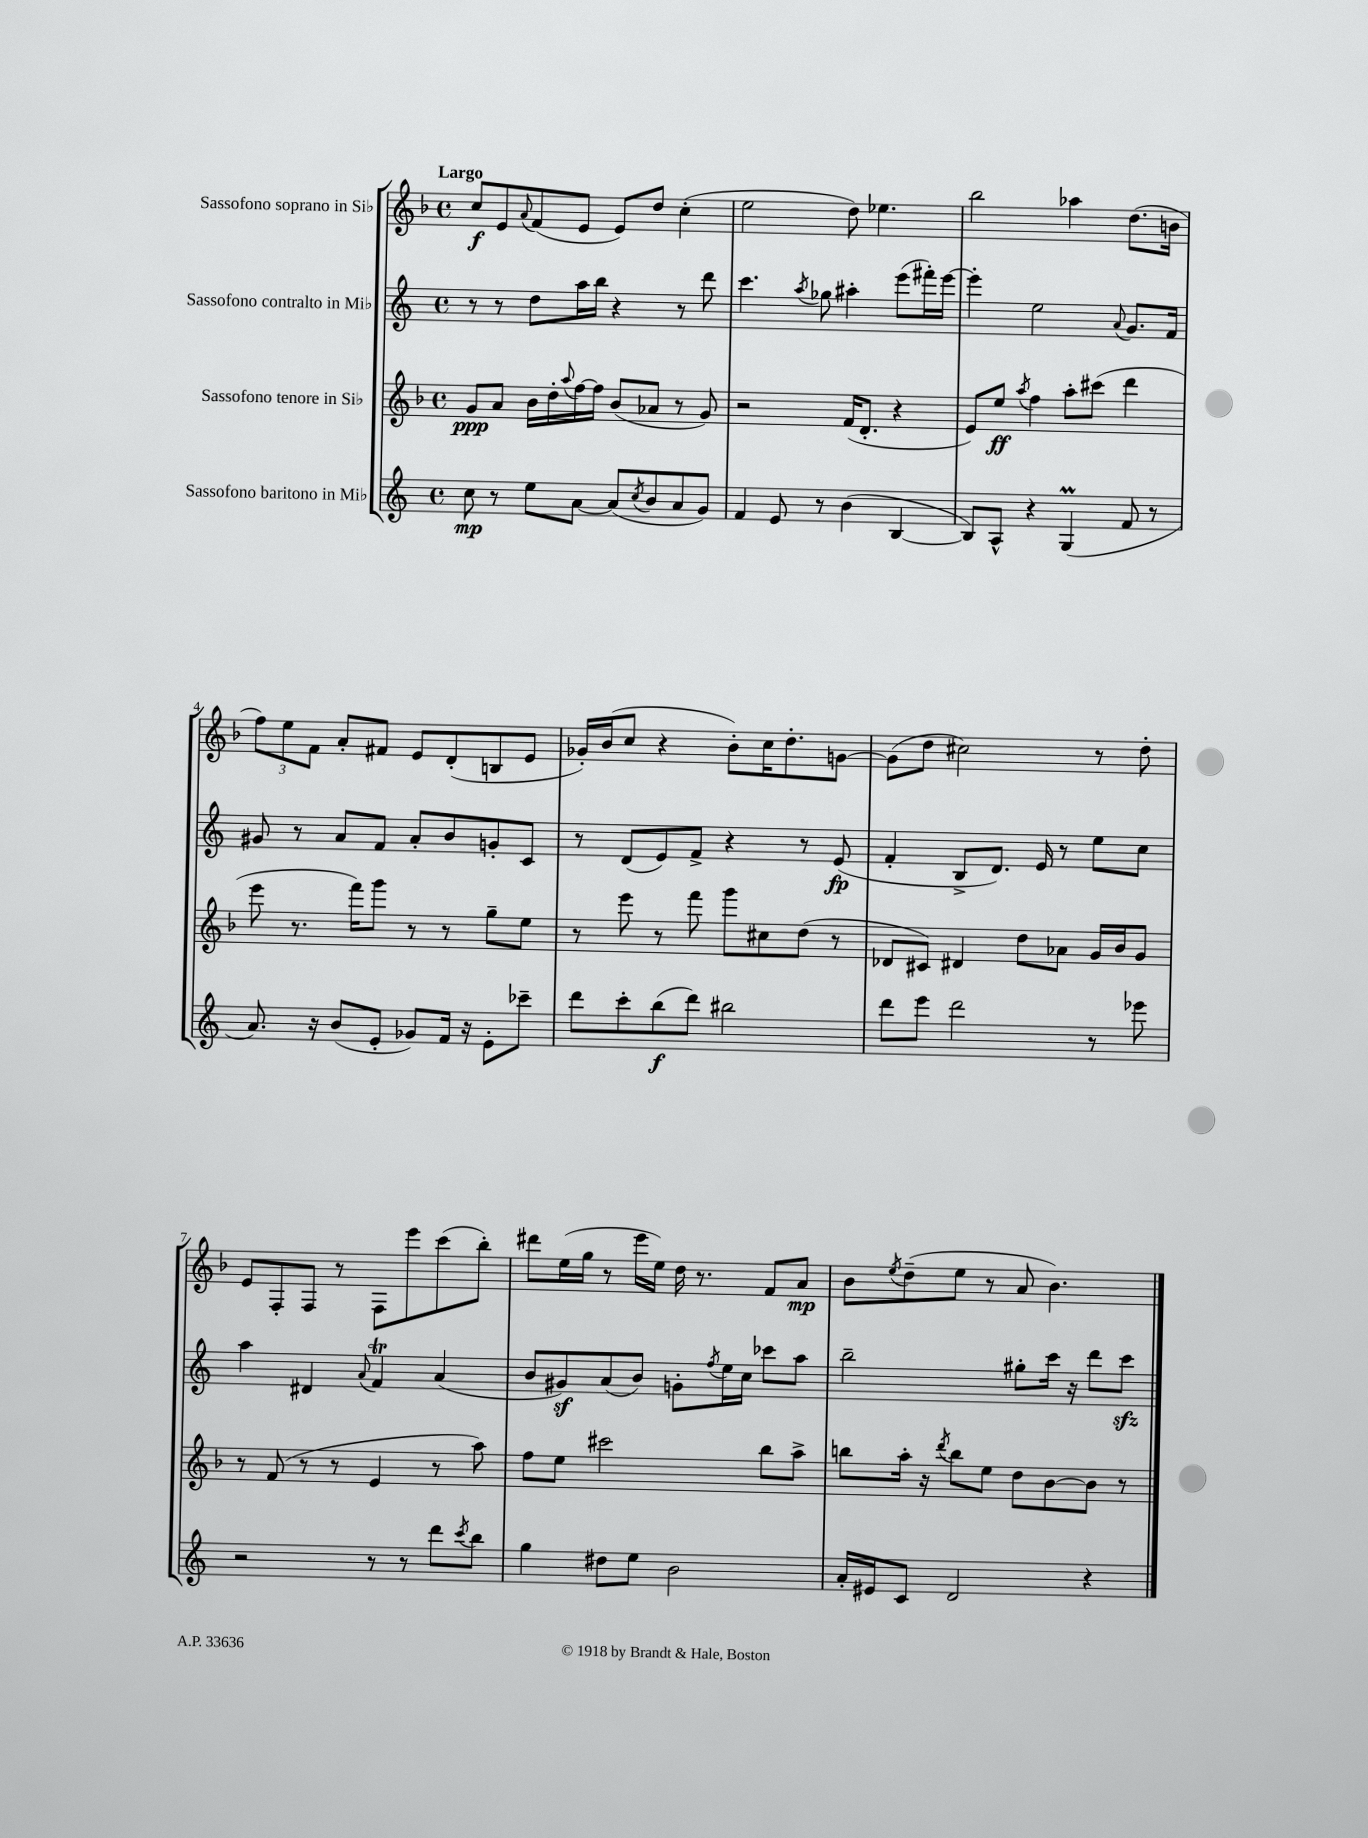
<<
\new StaffGroup <<
\new Staff = "s0" \with { instrumentName = "Sassofono soprano in Sib" } {
    \clef treble \key f \major \defaultTimeSignature \time 4/4 \tempo "Largo"
    c''8\f e'8 \appoggiatura { a'8 } f'8( e'8 e'8) d''8 c''4-.( |
    e''2 d''8) ees''4. |
    bes''2 aes''4 d''8.( b'16 |
    \tuplet 3/2 { f''8) e''8 f'8 } a'8-. fis'8 e'8 d'8-.( b8 e'8 |
    ges'16-.) bes'16( c''8 r4 bes'8-.) c''16 d''8.-. g'8~ |
    g'8( d''8 cis''2) r8 d''8-. |
    e'8 f8-. f8 r8 f8 e'''8 c'''8( bes''8-.) |
    dis'''8 e''16( g''16 r8 e'''16 e''16) d''16 r8. f'8 a'8\mp |
    bes'8 \acciaccatura { e''8 } d''8--( e''8 r8 a'8 bes'4.) \bar "|." |
}
\new Staff = "s1" \with { instrumentName = "Sassofono contralto in Mib" } {
    \clef treble \key c \major \defaultTimeSignature \time 4/4
    r8 r8 d''8 a''16 b''16 r4 r8 d'''8 |
    c'''4. \acciaccatura { a''8 } ges''8 ais''4-. e'''8( fis'''16-.) e'''16~ |
    e'''4-. e''2 \appoggiatura { a'8 } g'8. f'16 |
    gis'8 r8 a'8 f'8 a'8-. b'8 g'8-. c'8 |
    r8 d'8( e'8) f'8-> r4 r8 e'8\fp( |
    f'4-. b8-> d'8.) e'16 r8 e''8 c''8 |
    a''4 dis'4 \appoggiatura { a'8 } f'4\trill a'4( |
    b'8 gis'8\sf) a'8( b'8) g'8-. \acciaccatura { f''8 } e''16 c''16 ces'''8 a''8 |
    b''2-- gis''8-. c'''16 r16 d'''8 c'''8\sfz \bar "|." |
}
\new Staff = "s2" \with { instrumentName = "Sassofono tenore in Sib" } {
    \clef treble \key f \major \defaultTimeSignature \time 4/4
    g'8\ppp a'8 bes'16 d''16-. \appoggiatura { a''8 } f''16~ f''16 bes'8( aes'8 r8 g'8) |
    r2 f'16( d'8.-. r4 |
    e'8) e''8\ff \acciaccatura { a''8 } f''4 a''8-. cis'''8( d'''4 |
    e'''8 r8. f'''16) g'''8 r8 r8 g''8-- e''8 |
    r8 e'''8 r8 f'''8 g'''8 cis''8 d''8( r8 |
    des'8 cis'8) dis'4 d''8 aes'8 g'16 bes'16 g'8 |
    r8 f'8( r8 r8 e'4 r8 a''8) |
    f''8 e''8 cis'''2 bes''8 a''8-> |
    b''8 a''16-. r16 \acciaccatura { d'''8 } b''8 e''8 d''8 bes'8~ bes'8 r8 \bar "|." |
}
\new Staff = "s3" \with { instrumentName = "Sassofono baritono in Mib" } {
    \clef treble \key c \major \defaultTimeSignature \time 4/4
    c''8\mp r8 e''8 a'8~ a'8( \acciaccatura { c''8 } b'8 a'8 g'8) |
    f'4 e'8 r8 b'4( b4~ |
    b8) a8-^ r4 g4\prall( f'8 r8 |
    a'8.) r16 b'8( e'8-. ges'8) f'16 r16 e'8-. ces'''8-- |
    d'''8 c'''8-. b''8\f( d'''8) bis''2 |
    d'''8 e'''8 d'''2 r8 ees'''8 |
    r2 r8 r8 d'''8 \acciaccatura { c'''8 } b''8 |
    g''4 dis''8 e''8 b'2 |
    a'16-. eis'16 c'8 d'2 r4 \bar "|." |
}
>>
>>
